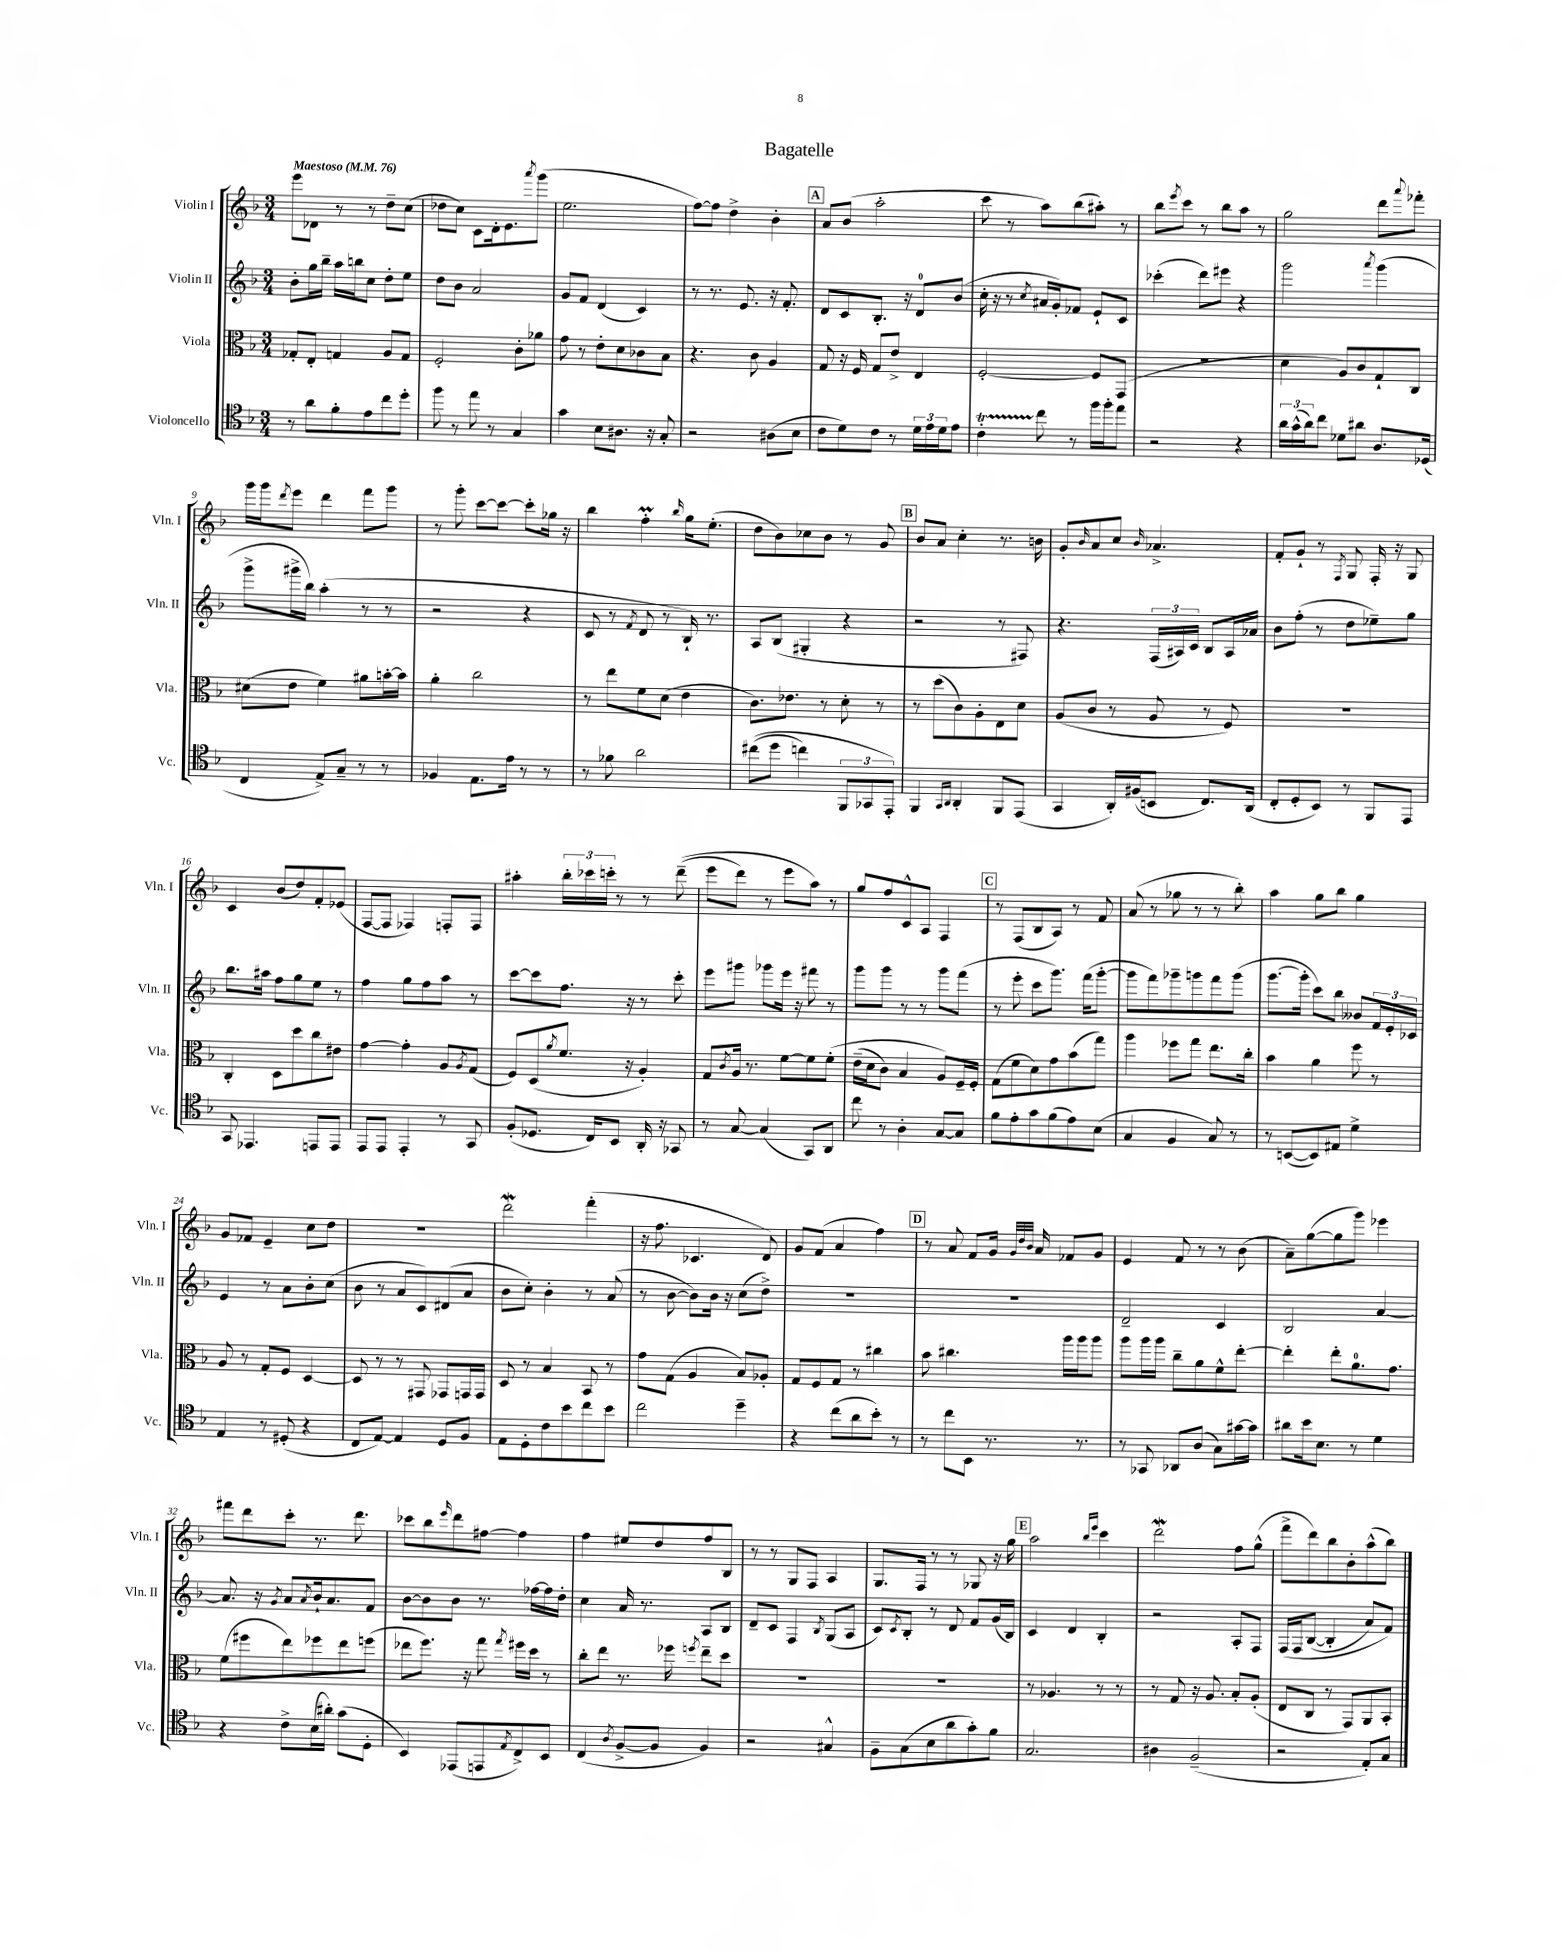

**kern	**kern	**kern	**kern
*part4	*part3	*part2	*part1
*staff4	*staff3	*staff2	*staff1
*I"Violoncello	*I"Viola	*I"Violin II	*I"Violin I
*I'Vc.	*I'Vla.	*I'Vln. II	*I'Vln. I
*clefC4	*clefC3	*clefG2	*clefG2
*k[b-]	*k[b-]	*k[b-]	*k[b-]
*M3/4	*M3/4	*M3/4	*M3/4
*MM76	*MM76	*MM76	*MM76
=1	=1	=1	=1
!	!	!	!LO:TX:a:B:t=Maestoso
8r	8G-X'/L	8b-'\L	8eee\L
8a\L	8E'/J	16gg\L	8d-X\J
.	.	16bb-~\JJ	.
8f'\	4Gn/	16aa\LL	8r
.	.	16bbn\J	.
8e\	.	8cc\J	8r
8cc\	8A/L	8dd'\L	8dd~\L
8dd'\J	8G/J	8ee\J	(8cc\J
=2	=2	=2	=2
8ff\	2F'/	8dd\L	8dd-X\L
8r	.	8b-\J	8cc\J)
8ee\	.	2a/	8c\L
8r	.	.	16d'\k
.	.	.	8.e\
4G/	8c'\L	.	.
.	.	.	8qaaa/
.	8a-X\J	.	(8ggg\J
=3	=3	=3	=3
4g\	8g\	8g/L	2.ee\
.	8r	8f/J	.
8B-\L	8e'\L	(4d/	.
8.A#X\J	8d\	.	.
.	8c-X\	4c/)	.
16r	.	.	.
8G'/	8B-\J	.	.
=4	=4	=4	=4
2r	4.r	8r	[8ff\L)
.	.	8.r	8ff\J]
.	.	.	4dd^\
.	.	8.e/	.
.	8c\	.	.
(8A#X\L	4A/	16r	4b-'\
.	.	8.f'/	.
8B-\J	.	.	.
!!LO:REH:place=s1:t=A
=5	=5	=5	=5
8c\L	8G/	8d/L	8a/L
8d\)	16r	8c/	(8b-/J
.	16F/	.	.
8c\J	8G/L	8.B-'/J	2aa'\
8r	8e^/J	.	.
.	.	16r	.
24d\LL	4E/	8d/L	.
24e\	.	.	.
24d\J	.	.	.
8e\J	.	(8b-/J	.
=6	=6	=6	=6
4cT'\	[2F'/	16cc'\	8ccc\
.	.	16r	.
.	.	8r	8r
.	.	8qcc/	.
8cc\	.	16a#X/LL	8aa\L)
.	.	16g'/J)	.
8r	.	8f-X/J	(8bb-\
16ff\LL	8F/L]	8e`/L	8aa#X'\J)
16ff'\J	.	.	.
8ee\J	(8GG/J	8c/J	8r
=7	=7	=7	=7
2r	2.r	(4ccc-X'\	8bb-\L
.	.	.	8qeee/
.	.	.	8ccc\J
.	.	8ddd\L)	8r
.	.	8eee#X\J	8bb-\L
4r	.	4r	8aa\J
.	.	.	8r
=8	=8	=8	=8
24a\LL	4d\	2ggg\	2gg\
(24g^^\	.	.	.
24a\J)	.	.	.
8cc\J	.	.	.
8d-X\L	8A/L)	.	.
8a#X\J	8c/	.	.
.	.	8qaaa/	.
8.A/L	8G`/	(4ggg\	8ddd\L
.	.	.	8qqaaa/
.	8C/J	.	8fff-X'\J
(16D-X/Jk	.	.	.
!!LO:LB:g=z
=9	=9	=9	=9
4C/	(8d#X\L	8ggg^\L	16ggg\LL
.	.	.	16ggg\J
.	.	.	8qddd/
.	8e\J	16ggg#X^\L	8eee\J
.	.	16bb-\JJ)	.
8E^/L)	4f\)	(4aa'\	4ddd\
8G~/J	.	.	.
8r	8a#X\L	8r	8fff\L
8r	[16bn'\L	8r	8ggg\J
.	16b\JJ]	.	.
=10	=10	=10	=10
4F-X/	4a'\	2r	8r
.	.	.	8ggg'\
8.E\L	2cc\	.	[8ccc\L
.	.	.	8ccc\J_
16e\Jk	.	.	.
8r	.	4r	8ccc'\L]
8r	.	.	16gg-X\Jk
.	.	.	16r
=11	=11	=11	=11
8r	8r	8c/	4bb-\
8f-X\	8ee\L	8r	.
.	.	8qf/	.
2a\	8f\	8d/	4ffM'\
.	(8d\J	8r	.
.	.	.	16qqbb-/
.	4e\	16B-`/)	16gg\KL
.	.	8.r	(8.ee'\J
=12	=12	=12	=12
((8cc#X\L	8.c\L)	8A/L	8dd\L
8dd\J	.	(8B-/J	8b-\)
.	8.e-X\J	.	.
4ccn\)	.	4G#X'/	8cc-X\
.	8r	.	8b-\J
12FF/L	8d'\	4r	8r
12GG-X/	.	.	.
.	8r	.	8g/
12EE'/J)	.	.	.
!!LO:REH:place=s1:t=B
=13	=13	=13	=13
4FF/	8r	2r	8b-/L
.	(8dd\L	.	8a/J
16qqGG/LL	.	.	.
16qqAA/JJ	.	.	.
4AA'/	8c\)	.	4cc'\
.	8A'\	.	.
8FF/L	8E\	8r	8.r
(8EE/J	8d\J	8F#X/)	.
.	.	.	16bn\
=14	=14	=14	=14
4GG/	(8A/L	4.r	8g'/L
.	.	.	16qqb-/
.	8c/J	.	8a/
16AA'/LL)	8r	.	8cc/J
(16F#X/J	.	.	.
.	.	.	16qqb-/
8BBn/J	8A/	(24F/LL	4.a-X^/
.	.	24A#X/)	.
.	.	24c/JJ	.
8.C/L)	8r	8B-/L	.
.	8F/)	16A#/L	.
(16AA/Jk	.	16a-X/JJ	.
=15	=15	=15	=15
8C'/L	2.r	8b-\L	8f'/L
8D'/	.	(8ff'\J	8g`/J
8BB-/J)	.	8r	8r
.	.	.	8qF/
8r	.	8dd\L	8G/
8FF/L	.	8ee-X~\)	16F'/
.	.	.	16r
8EE/J	.	8gg\J	8G/
!!LO:LB:g=z
=16	=16	=16	=16
8GG/	4C'/	8.bb-\L	4c/
4.EE-X/	.	.	.
.	.	16aa#X\Jk	.
.	8D\L	8ff\L	(8b-/L
.	8dd\	8gg\	8dd/)
8EEn/L	8cc\	8ee\J	8f'/
8EE/J	8e#X\J	8r	(8e-X/J
=17	=17	=17	=17
8EE/L	[4g\	4ff\	[8F/L
8EE/J	.	.	8F/J]
4EE'/	4g'\]	8gg\L	4F-X/)
.	.	8ff\	.
8r	8A/L	8aa\J	8Fn'/L
.	8qA/	.	.
8GG/	(8G/J	8r	8F/J
=18	=18	=18	=18
(8F'/L	8F/L)	[8ccc\L	4aa#X'\
8.D-X/J	(8D/	8ccc\]	.
.	8qa/	.	.
.	8.f/J	8.ff\J	24bb-'\LL
.	.	.	24ccc-X\
16C/KL)	.	.	.
.	.	.	24cccn'\JJ
8BB-/J	.	.	8r
.	16r	16r	.
16AA'/	4A'/)	8r	8r
16r	.	.	.
8GG-X/	.	8ccc'\	((8ddd~\
=19	=19	=19	=19
8r	8G/L	8eee\L	8eee\L
.	8qc/	.	.
[8G/	16A/Jk	8ggg#X\J	8ddd\J)
.	8.r	.	.
(4G/]	.	8ggg-X\L	8r
.	[8f\L	16eee\Jk	8eee\L
.	.	16r	.
8GG/L)	8f\]	8fff#X\	8aa\J)
8AA/J	(8f'\J	8r	8r
=20	=20	=20	=20
8cc\	(16e~\LL	8ggg\L	8gg/L
.	16d\J	.	.
8r	8c\J)	8ggg\J	8ff/
4A'\	4B-/	8r	8c^^/
.	.	8r	8A/J
[8G/L	8A/L)	8ggg\L	4F/
8G/J]	16F~/L	(8fff\J	.
.	16F'/JJ	.	.
!!LO:REH:place=s1:t=C
=21	=21	=21	=21
8f\L	(8G\L	8r	8r
8e'\	8f\	8eee'\	(8F/L
8g\	8d\)	8ccc\L	8B-/
(8f\	8g\	8.ggg\J)	8A/J)
8e\)	(8b-\	.	8r
.	.	(16fff\KL	.
(8B-\J	8gg\J)	[8ggg'\J	8f/
=22	=22	=22	=22
4G/	4aa\	8ggg\L]	(8a/
.	.	8fff\)	8r
4F/	8ff-X\L	8ggg-X~\	8gg-X\
.	8gg\J	8gggn\	8r
8G/)	8.ee\L	8fff\	8r
8r	.	(8ggg\J	8bb-'\)
.	16cc'\Jk	.	.
=23	=23	=23	=23
8r	4b-\	[8.ggg\L	4aa\
([8BBn/L	.	.	.
.	.	16ggg'\Jk]	.
8BB/])	4a\	8ccc\L)	8gg\L
8E#X/J	.	8bb-\J	8bb-\J
4d^\	8ff\	8b--X/L	4gg\
.	8r	24f/L	.
.	.	24e'/	.
.	.	24c-X/JJ	.
!!LO:LB:g=z
=24	=24	=24	=24
4E/	8A/	4e/	8g/L
.	8r	.	8f-X/J
8r	8G'/L	8r	4e~/
(8D#X'/	8F/J	8a\L	.
4r	[4D/	8b-'\	8cc\L
.	.	(8cc\J	8dd\J
=25	=25	=25	=25
8C/L	8D/]	8b-\	2.r
[8E/J)	8r	8r	.
4E/]	8r	8a/L	.
.	8GG#X/	8c/)	.
8D/L	8GG-X/L	(8d#X/	.
8F/J	16GGn/L	8a/J	.
.	16GG/JJ	.	.
=26	=26	=26	=26
8E\L	8D/	8b-\L	2dddW\
8D'\	8r	8cc'\J)	.
8c\	4B-/	4b-'\	.
8b-\	.	.	.
8cc\	8BB-/	8r	(4fff'\
8b-\J	8r	(8a/	.
=27	=27	=27	=27
2cc\	8g\L	8r	16r
.	.	.	8.ff\
.	(8G\J	[8b-\	.
.	4A/	8b-\L])	4.c-X/
.	.	16b-\Jk	.
.	.	16r	.
4dd~\	8B-/L)	(8cc\L	.
.	8A-X'/J	8dd^\J)	8d/)
=28	=28	=28	=28
4r	8G/L	2.r	8g/L
.	8F/	.	(8f/J
(8cc\L	8G/J	.	4a/
8a\	8r	.	.
8b-'\J)	4cc#X\	.	4ff\)
8r	.	.	.
!!LO:REH:place=s1:t=D
=29	=29	=29	=29
8r	8b-\	2.r	8r
8cc\L	4.cc#X\	.	8a/
8BB-\J	.	.	8f/L
8.r	.	.	16g/Jk
.	.	.	32qqg/LLL
.	.	.	32qqdd/
.	.	.	32qqb-/JJJ
.	.	.	16a/
.	16aa\LL	.	8f-X/L
8.r	16aa\J	.	.
.	8aa\J	.	8g/J
=30	=30	=30	=30
8r	8aa\L	2d~/	4e/
8GG-X/	16aa\L	.	.
.	16aa\JJ	.	.
8AA-X/L	8cc~\L	.	8f/
(8A/J	8a\	.	8r
8G\L)	8f^^\	4c/	8r
[16g#X\L	[8ee'\J	.	(8b-\
16g#\JJ]	.	.	.
=31	=31	=31	=31
8a#X\L	4ee'\]	2B-/	8a~\L)
16b-\k	.	.	([8gg\
8.B-\J	.	.	.
.	8ee'\L	.	8gg\]
8r	8.a\	.	8ggg\J)
4d\	.	[4a/	4eee-X\
.	8.g\J	.	.
!!LO:LB:g=z
=32	=32	=32	=32
4r	(8f\L	8.a/]	8fff#X\L
.	8ff#X\	.	8ddd\
.	.	16r	.
.	.	8qg/	.
8c^\L	8ee\)	8a/L	8ccc'\J
.	.	8qa/	.
(16B-\L	8ff-X\	16b-`/k	8.r
16a#X'\JJ)	.	8.a/	.
(8g\L	8ee\	.	.
.	.	.	8.ddd\
8D'\J	(8ffn\J	8f/J	.
=33	=33	=33	=33
4BB-/)	8ee-X\L	[8b-\L	8ccc-X\L
.	8.ff\J)	8b-\]	8bb-\
.	.	.	16qqeee/
(8EE-X/L	.	8b-\J	8ddd\
.	16r	.	.
8EEn/	8gg\	8.r	[8ff#X\J
8qE/	8qgg/	.	.
8C^/)	16ff#X\LL	.	4ff#\]
.	16dd\JJ	[16ff-X\LL	.
8BB-/J	8r	16ff-\]	.
.	.	16dd'\JJ	.
=34	=34	=34	=34
(4C/	8cc'\L	4cc\	4ff\
.	8ee\J	.	.
8qA/	.	.	.
[8F^/L	8.r	16a/	8ee#X/L
.	.	8.r	.
8F/J]	.	.	8dd/
.	16ff-X\	.	.
.	8qffn/	.	.
4F/)	8ee~\L	8A/L	8ff/
.	8dd\J	8B-/J	8B-/J
=35	=35	=35	=35
2r	2.r	8d~/L	8r
.	.	8c/J	8r
.	.	4F/	8G/L
.	.	.	8F/J
.	.	8qB-/	.
4G#X^^/	.	(8G/L	4A/
.	.	8A/J	.
=36	=36	=36	=36
8F~\L	2.r	8c/L)	8.G/L
.	.	8qc/	.
(8G\	.	8B-'/J	.
.	.	.	16F/Jk
8B-\	.	8r	8r
8a\	.	8d/	8r
8g'\)	.	8f/L	8G-X/
8f\J	.	(16g/L	16r
.	.	16B-/JJ)	16gg\
!!LO:REH:place=s1:t=E
=37	=37	=37	=37
2.G/	8r	4c/	2aa\
.	4.A-X/	.	.
.	.	4d/	.
.	.	.	16qqbb-/LL
.	.	.	16qqeee/JJ
.	8r	4B-'/	4ccc\
.	8r	.	.
=38	=38	=38	=38
4A#X\	8r	2r	2dddW\
.	8G/	.	.
(2F~/	16r	.	.
.	8.A/	.	.
.	8B-'/L	8A'/L	8ff\L
.	(8A'/J	8F/J	(8gg^^\J
=39	=39	=39	=39
2r	8E/L	(16F/LL	8fff^\L
.	.	16F/J	.
.	8C/J	([8B-/J	8ddd\)
.	8r	4B-'/]	8bb-\
.	8GG/L)	.	8b-'\
8E'/L)	8AA/	8a/L)	(8aa^^\
8G/J	8BB-'/J	8f/J)	8bb-\J)
==	==	==	==
*-	*-	*-	*-
